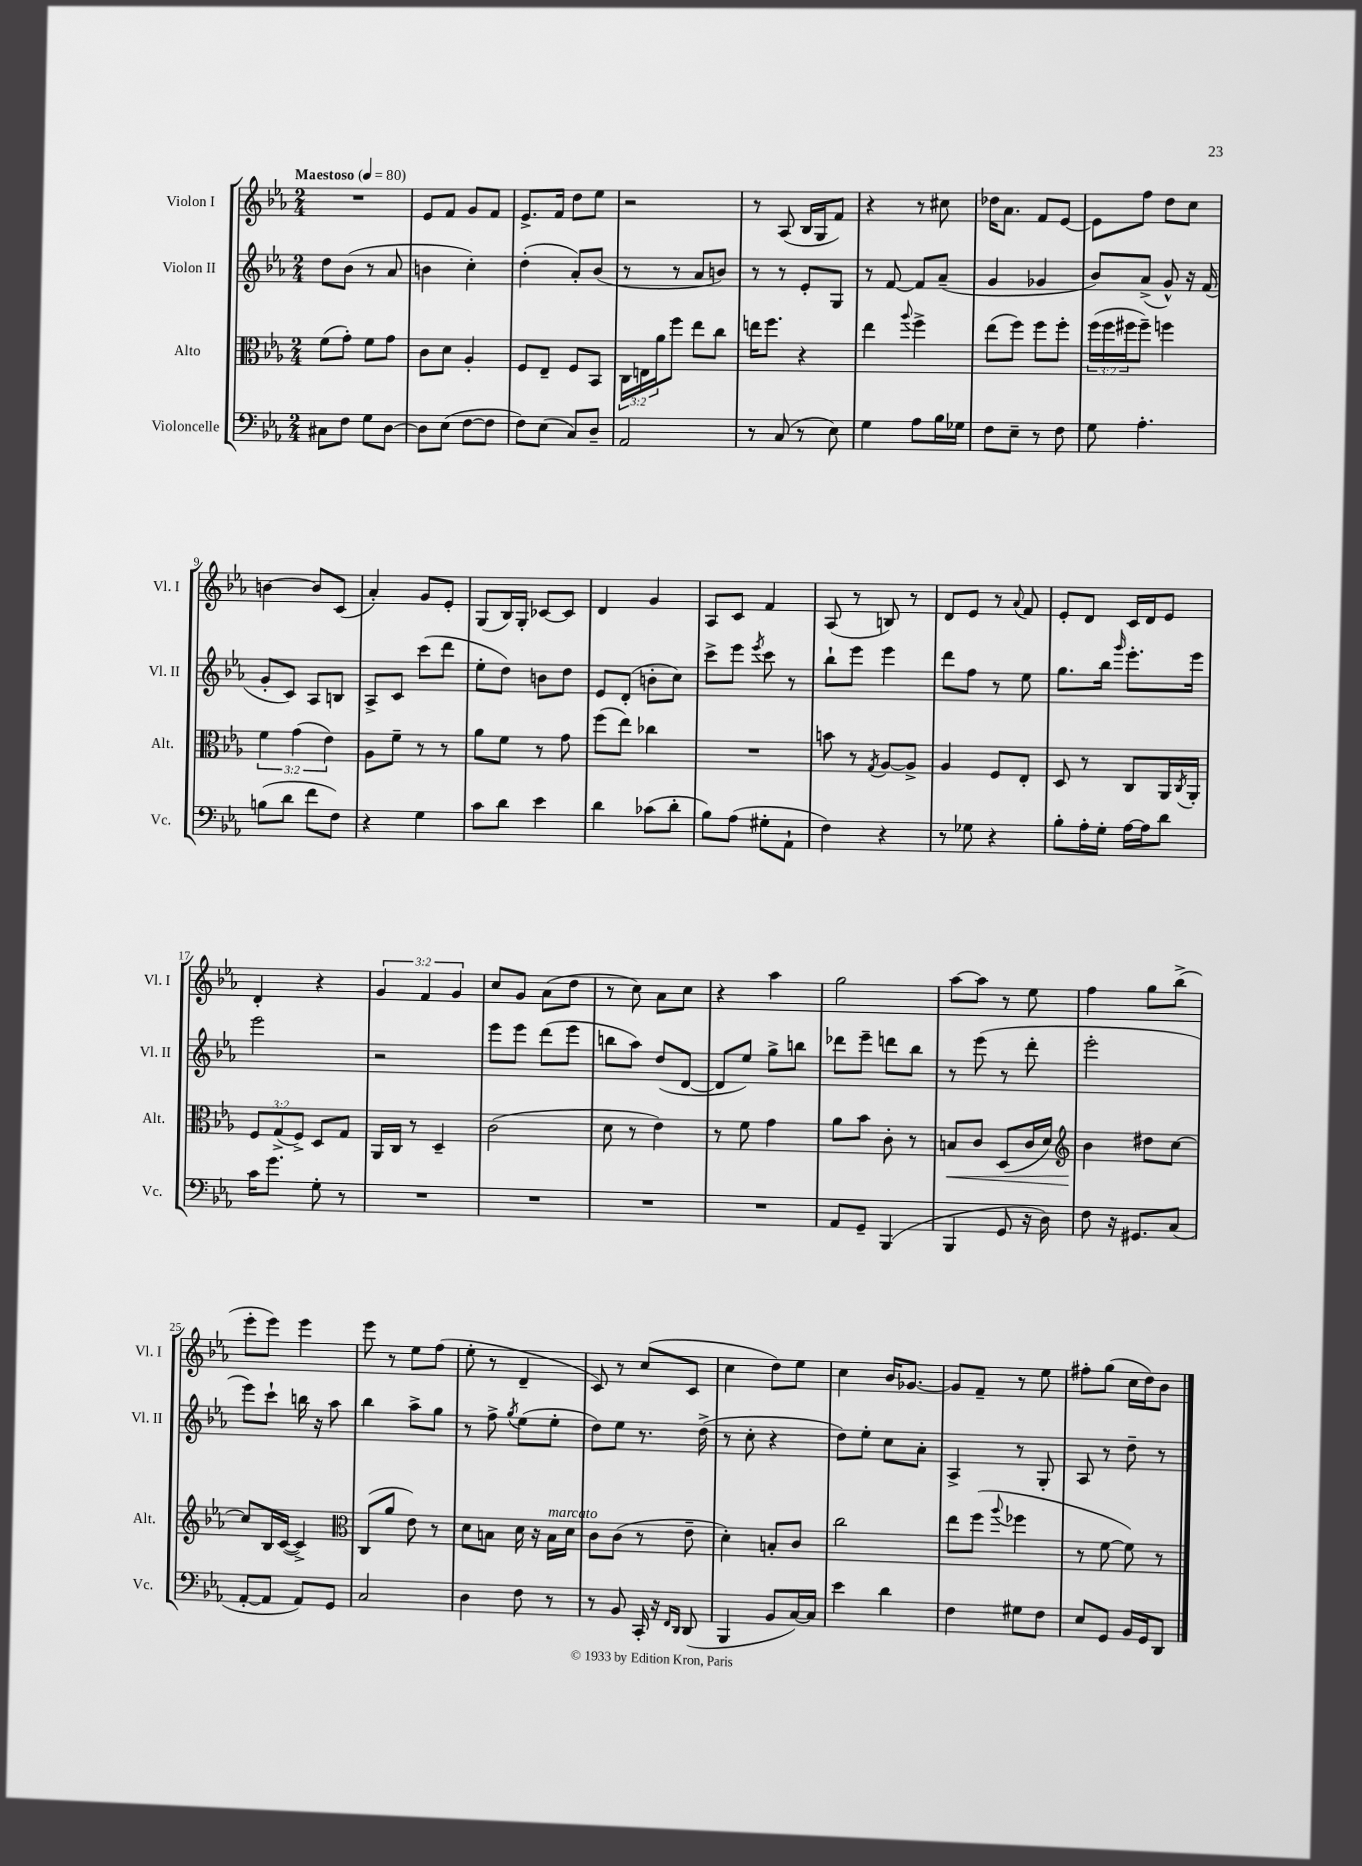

**kern	**kern	**kern	**kern
*staff4	*staff3	*staff2	*staff1
*clefF4	*clefC3	*clefG2	*clefG2
*k[b-e-a-]	*k[b-e-a-]	*k[b-e-a-]	*k[b-e-a-]
*M2/4	*M2/4	*M2/4	*M2/4
*MM80	*MM80	*MM80	*MM80
8C#	(8f	8dd	2r
8F	8g')	(8b-	.
8G	8f	8r	.
[8D	8g	8a-	.
=	=	=	=
8D]	8c	4b	8e-
(8E-	8d	.	8f
[8F	4A-'	4cc')	8g
8F]	.	.	8f
=	=	=	=
8F)	8F	(4dd'	8.e-^
(8E-	8E-~	.	.
.	.	.	16f
8C)	8F	8a-')	8dd
8D~	8BB-	(8b-	8ee-
=	=	=	=
2AA-	24C	8r	2r
.	24E	.	.
.	24a-	.	.
.	8ff	8r	.
.	8ee-	8a-	.
.	8cc	8b)	.
=	=	=	=
8r	16ee	8r	8r
.	8.ff	.	.
(8C	.	8r	(8A-
8r	4r	8e-'	16B-
.	.	.	16G
8E-)	.	8G	8f)
=	=	=	=
4G	4ee-	8r	4r
.	.	[8f	.
.	8qqaa-	.	.
8A-	4ff^	8f]	8r
16B-	.	(8a-~	8cc#
16G-	.	.	.
=	=	=	=
8F	(8ee-	4g	16dd-
.	.	.	8.a-
8E-~	8ff)	.	.
8r	8ff	4g-	8f
8F	8ff'	.	[8e-
=	=	=	=
8G	(24ff	8b-)	8e-]
.	24ff	.	.
.	24ff#	.	.
4.A-'	8ff#~)	(8a-^	8ff
.	4ff	8g^^)	8dd
.	.	16r	8cc
.	.	(16f	.
=	=	=	=
(8B	6f	8g'	[4b
8d	.	8c)	.
.	(6g	.	.
8f	.	8A-	8b]
.	6e-)	.	.
8F)	.	8B	(8c
=	=	=	=
4r	8A-	8A-^	4a-')
.	8f~	8c	.
4G	8r	(8ccc	8g
.	8r	8ddd	8e-'
=	=	=	=
8c	8a-	8ee-'	(8G
8d	8f	8dd)	16B-)
.	.	.	16G'
4e-	8r	8b	[8c-
.	8g	8dd	8c-]
=	=	=	=
4d	(8ff	8e-	4d
.	8ee-)	(8d'	.
(8c-	4cc-	8b'	4g
8d'	.	8cc)	.
=	=	=	=
8B-)	2r	8ccc^	8A-
(8A-	.	8eee-	8c
.	.	8qeee-	.
8G#'	.	8ccc	4f
8AA-`	.	8r	.
=	=	=	=
4F)	8b	8bb-`	(8A-
.	8r	8eee-	8r
.	8qG	.	.
4r	[8A-	4eee-	8B)
.	8A-^]	.	8r
=	=	=	=
8r	4A-	8ddd	8d
8G-	.	8ff	8e-
4r	8F	8r	8r
.	.	.	8qqa-
.	8E-'	8ee-	8f
=	=	=	=
8B-'	8D	8.gg	8e-'
16A-'	8r	.	8d
16G'	.	16bb-	.
.	.	16qqggg	.
[16A-	8C	8.eee-'	16c
16A-]	.	.	16d
8d	16AA-	.	8e-
.	8qC	.	.
.	16AA-'	16eee-	.
=	=	=	=
16c	12F	2eee-	4d'
8.g	.	.	.
.	(12G^	.	.
.	12F^)	.	.
8G'	8D	.	4r
8r	8G	.	.
=	=	=	=
2r	16AA-	2r	6g
.	16C	.	.
.	8r	.	.
.	.	.	6f
.	4D~	.	.
.	.	.	6g
=	=	=	=
2r	(2c	8eee-	8cc
.	.	8eee-	8g
.	.	(8ddd	(8a-
.	.	8eee-	8dd
=	=	=	=
2r	8d	8bb	8r
.	8r	8aa-)	8cc)
.	4e-)	(8dd	8a-
.	.	[8d	8cc
=	=	=	=
2r	8r	8d]	4r
.	8f	8ee-)	.
.	4g	8gg^	4aa-
.	.	8bb	.
=	=	=	=
8AA-	8a-	8ddd-	2gg
8GG~	8b-	8eee-~	.
(4BBB-	8c'	8ddd	.
.	8r	8bb-	.
=	=	=	=
4BBB-	8B	8r	[8aa-
.	8c	(8eee-	8aa-]
8GG	(8D	8r	8r
16r	16c	8ddd'	8ee-
16D)	16d)	.	.
=	=	=	=
*	*clefG2	*	*
8F	4b-	2eee-'	4ff
16r	.	.	.
8.GG#	.	.	.
.	8dd#	.	8gg
(8C	[8cc	.	(8bb-^
=	=	=	=
[8AA-'	8cc]	8eee-)	8eee-'
8AA-]	16B-	8ccc`	8eee-)
.	([16c	.	.
8AA-)	4c^])	16bb	4eee-
.	.	16r	.
8GG	.	8aa-	.
=	=	=	=
*	*clefC3	*	*
2C	(8C	4bb-	8eee-
.	8a-	.	8r
.	8e-)	8aa-^	8ee-
.	8r	8gg	(8ff
=	=	=	=
4D	8d	8r	8ee-'
.	8B	8ff^	8r
.	.	8qgg	.
8F	16d	(8ee-	4d~
.	16r	.	.
8r	16B	8ee-'	.
.	16d	.	.
=	=	=	=
8r	8c	8dd)	8c)
8BB-	(8c	8ee-	8r
16CC'	8r	8.r	(8cc
16r	.	.	.
16qqFF	.	.	.
16qqDD	.	.	.
(8DD	8e-~	.	8c
.	.	(16dd^	.
=	=	=	=
4BBB-	4d')	8r	4cc
.	.	8cc'	.
8BB-	8B'	4r	8dd)
[16C)	8c	.	8ee-
16C]	.	.	.
=	=	=	=
4e-	2cc	8dd)	4cc
.	.	8ee-'	.
4d	.	8cc	16b-
.	.	.	[8.g-
.	.	8a-'	.
=	=	=	=
4F	8ee-	4A-^	8g-]
.	(8ff	.	8f~
.	8qqaa-	.	.
8G#	4ff-	8r	8r
8F	.	8G'	8ee-
=	=	=	=
8E-	8r	8A-	8ff#'
8GG	[8f	8r	(8gg
16BB-	8f])	8dd~	16cc
16GG	.	.	16dd)
8DD	8r	8r	8b-
==	==	==	==
*-	*-	*-	*-
